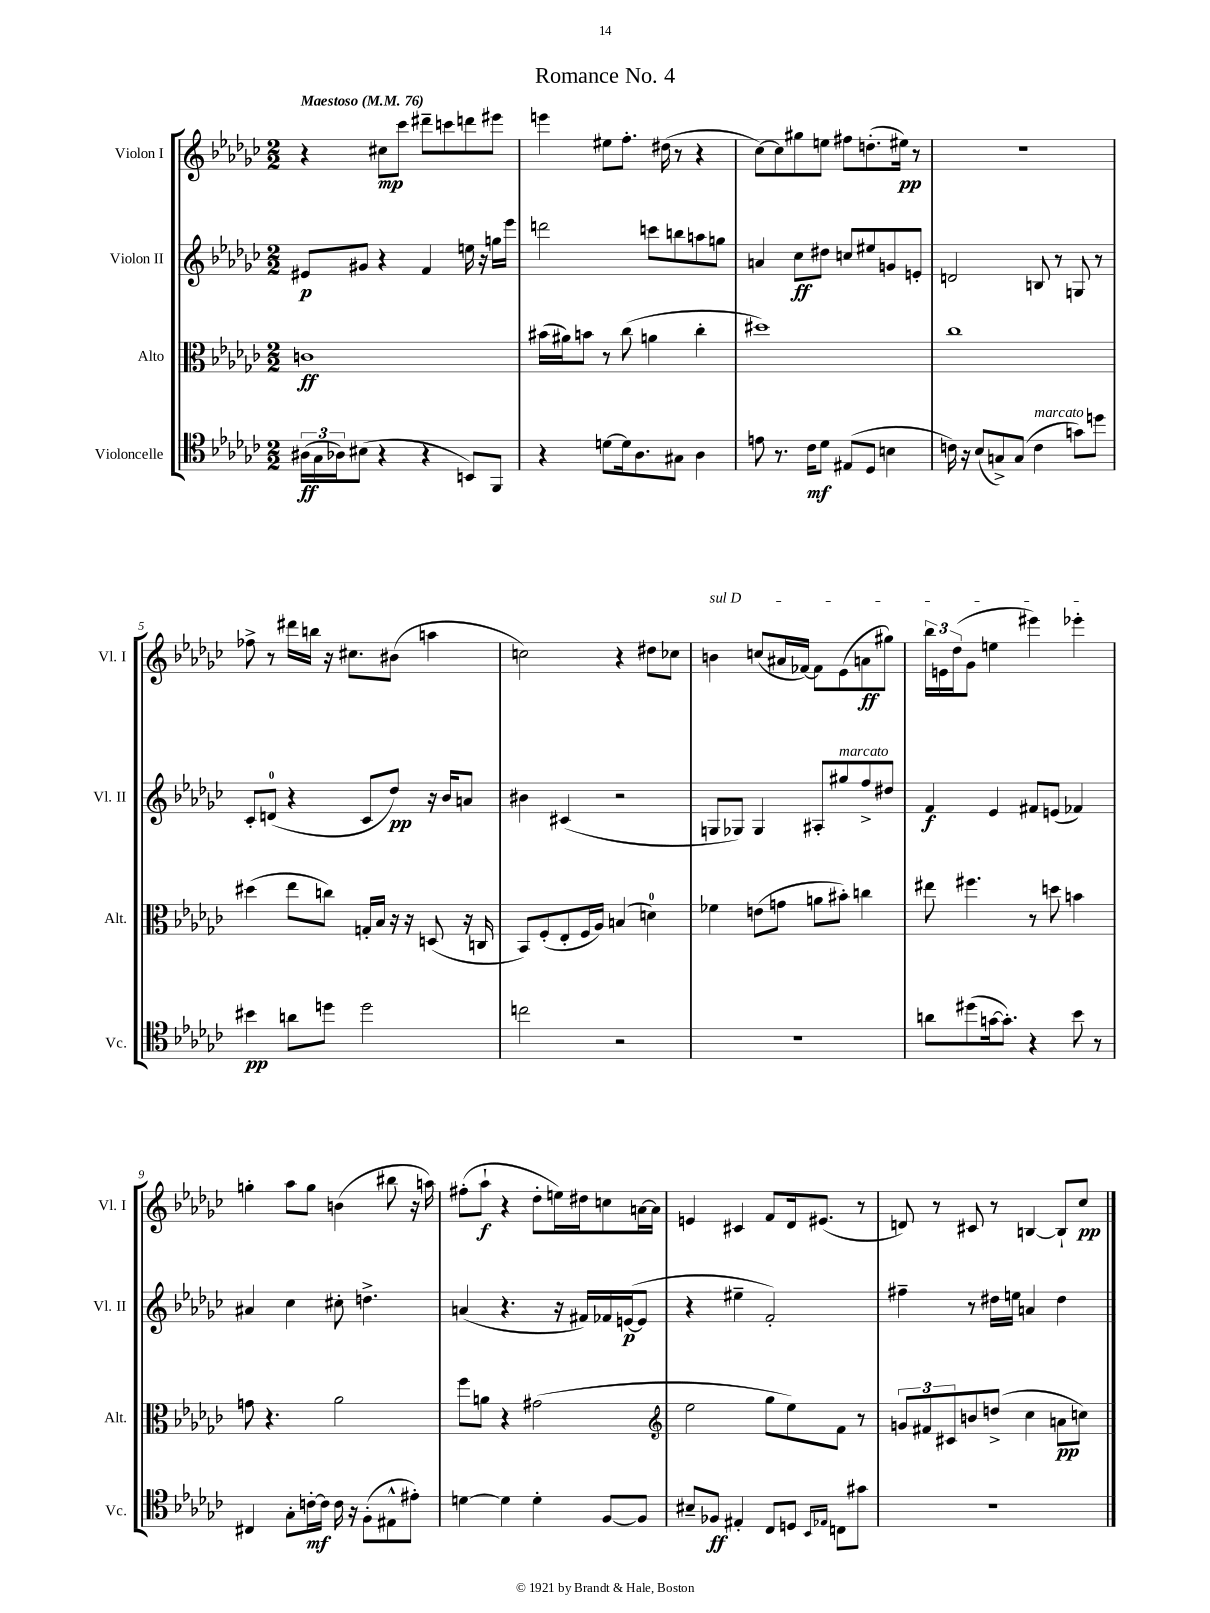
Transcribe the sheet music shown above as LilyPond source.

\header { title = "Romance No. 4" }
<<
\new StaffGroup <<
\new Staff = "s0" \with { instrumentName = "Violon I" shortInstrumentName = "Vl. I" } {
    \clef treble \key ges \major \numericTimeSignature \time 2/2 \tempo "Maestoso" 4 = 76
    r4 cis''8\mp ces'''8 dis'''8-- c'''8 d'''8 eis'''8 |
    e'''4 eis''8 f''8.-. dis''16( r8 r4 |
    ces''8~) ces''8 gis''8 e''8 fis''8 d''8.-.( eis''16\pp) r8 |
    R1 |
    fes''8-> r8 dis'''16 b''16 r16 cis''8. bis'8( a''4 |
    c''2) r4 dis''8 ces''8 |
    \once \override TextSpanner.bound-details.left.text = \markup { \italic "sul D" } b'4\startTextSpan c''8( ais'16 fes'16~) fes'8 ees'8( a'8\ff gis''8) |
    \tuplet 3/2 { bes''16 e'16 des''16( } ges'8 e''4 eis'''4) ees'''4-.\stopTextSpan |
    g''4-. aes''8 g''8 b'4( bis''8 r16 a''16) |
    fis''8-.( aes''8-!\f r4 des''8-. e''16) dis''16 c''8 a'16~ a'16 |
    e'4 cis'4 f'8 des'16 eis'8.( r8 |
    d'8) r8 cis'8 r8 b4~ b8-! ces''8\pp \bar "|." |
}
\new Staff = "s1" \with { instrumentName = "Violon II" shortInstrumentName = "Vl. II" } {
    \clef treble \key ges \major \numericTimeSignature \time 2/2
    eis'8\p gis'8 r4 f'4 e''16 r16 g''16 ees'''16 |
    d'''2 c'''8 b''8 a''8 g''8 |
    a'4 ces''8\ff dis''8 c''8 eis''8 g'8 e'8-. |
    d'2 b8 r8 g8 r8 |
    ces'8-. d'8-0( r4 ces'8 des''8\pp) r16 bes'16 a'8 |
    bis'4 cis'4( r2 |
    g8 ges8) ges4 ais8-. gis''8^\markup { \italic "marcato" } f''8-> dis''8 |
    f'4\f ees'4 fis'8 e'8( fes'4) |
    ais'4 ces''4 cis''8-. d''4.-> |
    a'4( r4. r16 fis'16) fes'16 e'16~\p( e'8 |
    r4 eis''4-- f'2-.) |
    fis''4-- r8 dis''16 e''16 a'4 dis''4 \bar "|." |
}
\new Staff = "s2" \with { instrumentName = "Alto" shortInstrumentName = "Alt." } {
    \clef alto \key ges \major \numericTimeSignature \time 2/2
    c'1\ff |
    bis'16( ais'16) b'8 r8 ces''8( a'4 ces''4-. |
    dis''1) |
    ces''1 |
    dis''4( ees''8 c''8) g16-. bes16 r16 r16 d8( r16 c16 |
    bes,8) f8-.( ees8-. f16 aes16) b4( d'4-0) |
    fes'4 e'8( g'8 a'8 bis'8-.) c''4 |
    eis''8 fis''4. r8 d''8 b'4 |
    g'8 r4. aes'2 |
    f''8 a'8 r4 gis'2( |
    \clef treble ees''2 ges''8 ees''8) f'8 r8 |
    \tuplet 3/2 { g'8 fis'8 cis'8 } b'8 d''8->( ces''4 a'8\pp c''8) \bar "|." |
}
\new Staff = "s3" \with { instrumentName = "Violoncelle" shortInstrumentName = "Vc." } {
    \clef tenor \key ges \major \numericTimeSignature \time 2/2
    \tuplet 3/2 { ais16\ff( ges16 aes16) } bis8( r4 r4 b,8) f,8 |
    r4 d'8~ d'16 aes8. gis8 aes4 |
    e'8 r8. ces'16\mf des'8 eis8( des8 b4 |
    c'16) r16 bes8( g8->) g8( c'4^\markup { \italic "marcato" } g'8) d''8 |
    bis'4\pp a'8 d''8 d''2 |
    c''2 r2 |
    r1 |
    a'8 dis''8( g'16~ g'8.-.) r4 bes'8 r8 |
    cis4 ges8-. c'16~-.\mf c'16 c'16 r16 f8-.( eis8-^ eis'8-.) |
    d'4~ d'4 d'4-. f8~ f8 |
    bis8-- fes8\ff eis4-. ces8 d8 \grace { bes,16 ees16 } c8 gis'8 |
    r1 \bar "|." |
}
>>
>>
